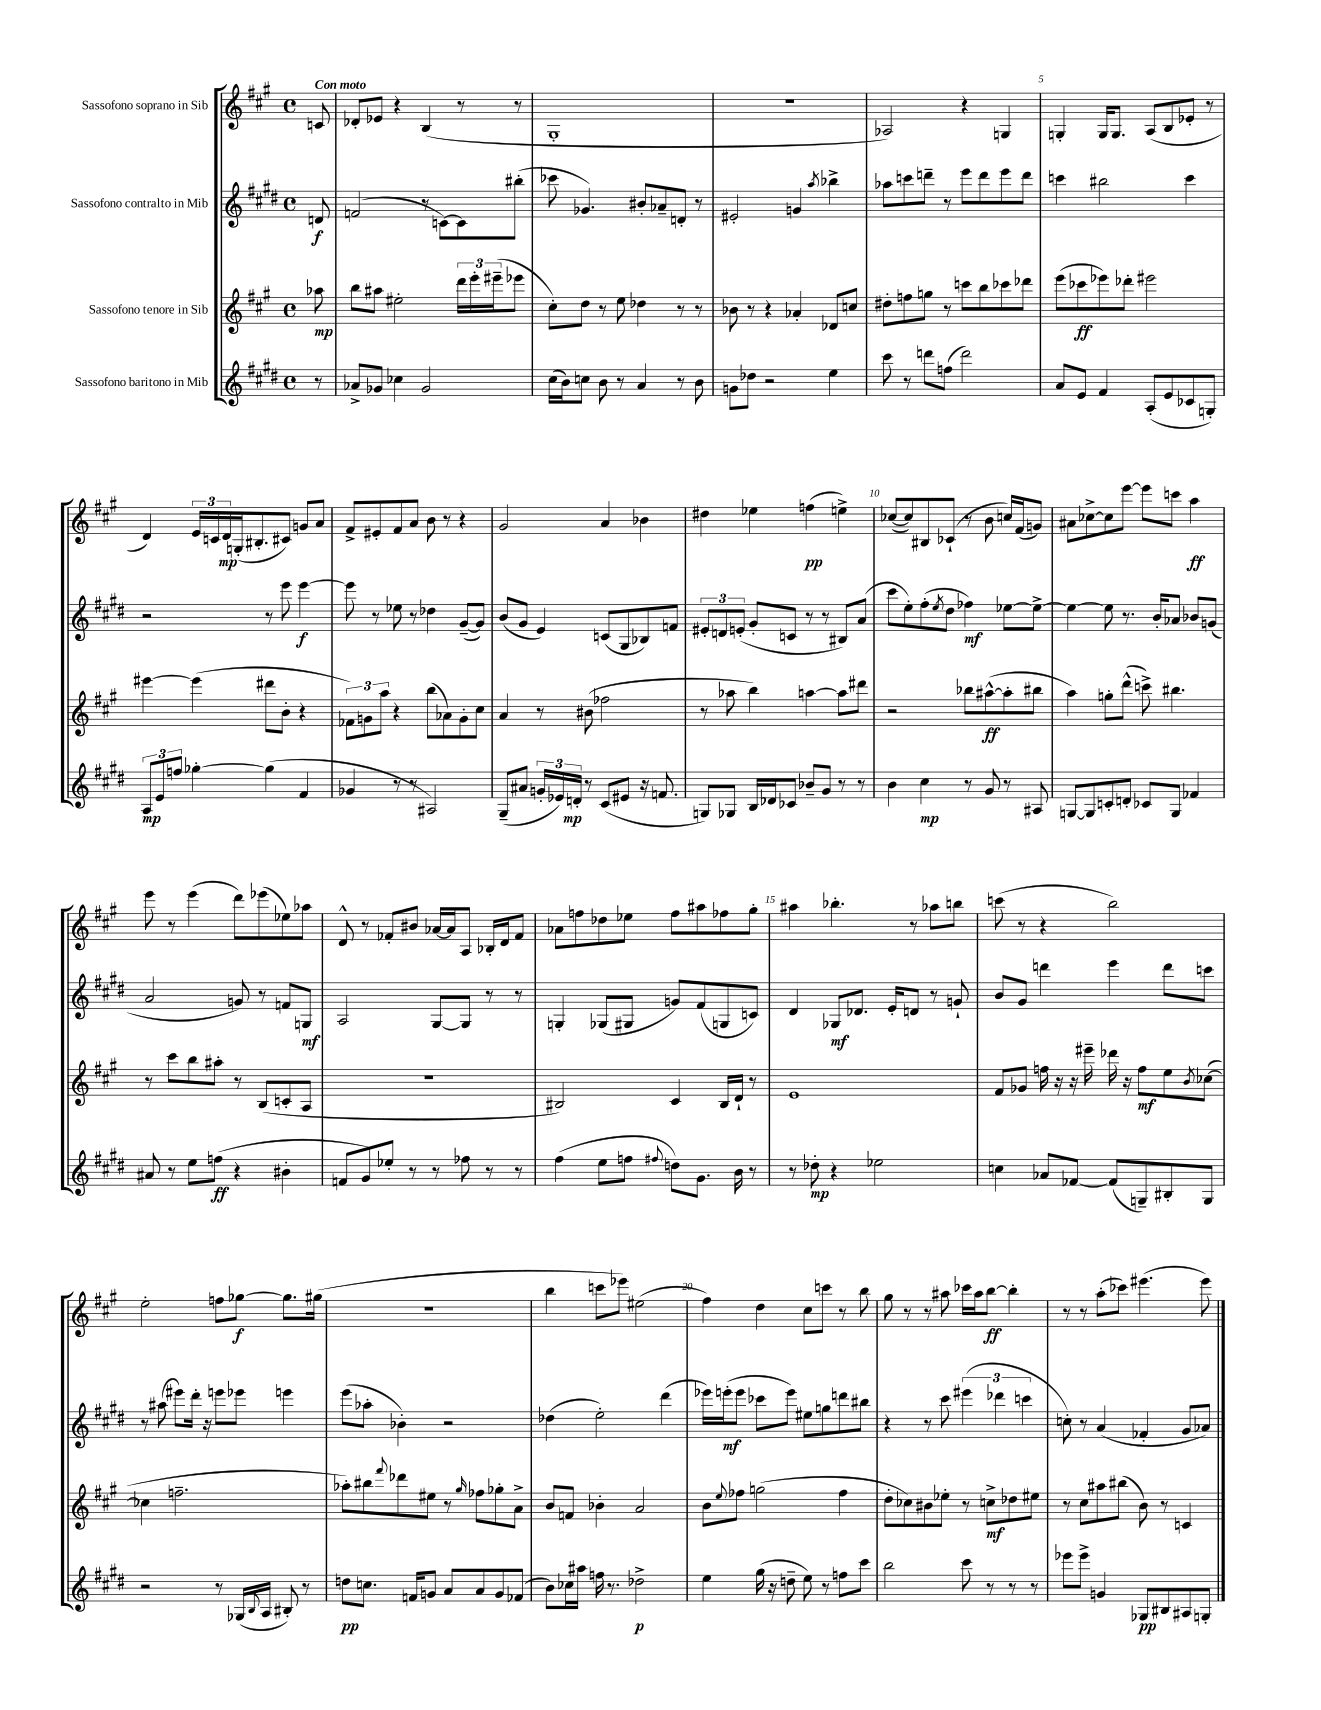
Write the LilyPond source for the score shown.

<<
\new StaffGroup <<
\new Staff = "s0" \with { instrumentName = "Sassofono soprano in Sib" } {
    \clef treble \key a \major \defaultTimeSignature \time 4/4 \partial 8 \tempo "Con moto"
    c'8 |
    des'8-. ees'8 r4 b4( r8 r8 |
    gis1-. |
    R1 |
    aes2) r4 g4 |
    g4-. g16 g8. a8( b8 ees'8-. r8 |
    d'4) \tuplet 3/2 { e'16 c'16 d'16\mp } g16-.( bis8.-. cis'8) g'8 a'8 |
    fis'8-> eis'8-. fis'8 a'8 b'8 r8 r4 |
    gis'2 a'4 bes'4 |
    dis''4 ees''4 f''4\pp( e''4->) |
    ces''8~( ces''8) bis8 ces'8-!( r8 b'8 c''16) fis'16( g'8) |
    ais'8 ces''8~-> ces''8 e'''8~ e'''8 c'''8 a''4\ff |
    e'''8 r8 e'''4( d'''8) ees'''8( ees''8) aes''8 |
    d'8-^ r8 fes'8-. bis'8 aes'16~ aes'16 a8 bes16-. d'16 fes'8 |
    aes'8 f''8 des''8 ees''8 f''8 ais''8 fes''8 gis''8-. |
    ais''4 bes''4.-. r8 aes''8 b''8 |
    c'''8( r8 r4 b''2) |
    e''2-. f''8 ges''8~\f ges''8. gis''16( |
    r1 |
    b''4 c'''8 ees'''8) eis''2( |
    fis''4) d''4 cis''8 c'''8 r8 b''8 |
    gis''8 r8 r8 ais''8 ces'''16 ais''16 b''8~\ff b''4-. |
    r8 r8 a''8-.( ces'''8) eis'''4.( eis'''8) \bar "|." |
}
\new Staff = "s1" \with { instrumentName = "Sassofono contralto in Mib" } {
    \clef treble \key e \major \defaultTimeSignature \time 4/4 \partial 8
    d'8\f |
    f'2( r8 c'8~) c'8 bis''8-.( |
    ces'''8 ges'4.) bis'8-. aes'8-- d'8-. r8 |
    eis'2-. g'4 \acciaccatura { a''8 } bes''4-> |
    aes''8 c'''8 d'''8-- r8 e'''8 d'''8 e'''8 d'''8 |
    c'''4 bis''2 c'''4 |
    r2 r8 e'''8 e'''4~\f |
    e'''8 r8 ees''8 r8 des''4 gis'8~--( gis'8) |
    b'8( gis'8 e'4) c'8( gis8 bes8) f'8 |
    \tuplet 3/2 { eis'8-. d'8 e'8-.( } gis'8-. c'8 r8 r8 bis8) a'8( |
    cis'''8 e''8-.) fis''8-.( \acciaccatura { e''8 } dis''8 fes''4\mf) ees''8~ ees''8~-> |
    ees''4~ ees''8 r8. b'16-. aes'8 bes'8 g'8( |
    a'2 g'8) r8 f'8 g8\mf |
    a2 gis8~ gis8 r8 r8 |
    g4-. ges8( gis8 g'8) fis'8( g8 c'8) |
    dis'4 ges8\mf des'8. e'16-. d'8 r8 g'8-! |
    b'8 gis'8 d'''4 e'''4 d'''8 c'''8 |
    r8 ais''8( eis'''8) dis'''16-. r16 e'''8 ees'''8 e'''4 |
    e'''8( aes''8-. bes'4-.) r2 |
    des''4( e''2-.) dis'''4( |
    ees'''16) e'''16-.\mf( e'''8 ces'''8 e'''8) eis''8 g''8 d'''8 bis''8 |
    r4 r8 cis'''8 \tuplet 3/2 { eis'''4( des'''4 c'''4 } |
    c''8-.) r8 a'4( fes'4-. gis'8 aes'8) \bar "|." |
}
\new Staff = "s2" \with { instrumentName = "Sassofono tenore in Sib" } {
    \clef treble \key a \major \defaultTimeSignature \time 4/4 \partial 8
    aes''8\mp |
    b''8 ais''8 eis''2-. \tuplet 3/2 { d'''16 e'''16-. eis'''16--( } ees'''8 |
    cis''8-.) d''8 r8 e''8 des''4 r8 r8 |
    bes'8 r8 r4 aes'4-. des'8 c''8 |
    dis''8-. f''8 g''8 r8 c'''8 b''8 ces'''8 des'''8 |
    e'''8( ces'''8\ff ees'''8) des'''8-. eis'''2 |
    eis'''4~ eis'''4( dis'''8 b'8-. r4 |
    \tuplet 3/2 { fes'8) g'8 a''8 } r4 b''8( aes'8) g'8-. cis''8 |
    a'4 r8 bis'8( fes''2 |
    r8 aes''8 b''4) a''4~ a''8 dis'''8 |
    r2 bes''8 ais''8~-^\ff( ais''8-. bis''8 |
    a''4) g''8-. d'''8-^( c'''8->) bis''4. |
    r8 cis'''8 b''8 ais''8-. r8 b8( c'8-. a8 |
    r1 |
    bis2) cis'4 bis16 d'16-! r8 |
    e'1 |
    fis'8 ges'8 f''16 r16 r16 eis'''16-- des'''16 r16 f''8\mf e''8 \acciaccatura { b'8 } ces''8~( |
    ces''4 f''2.-- |
    aes''8-.) bis''8 \appoggiatura { fis'''8 } des'''8 eis''8 r8 \grace { gis''16 } fes''8 ges''8-. a'8-> |
    b'8 f'8 bes'4-. a'2 |
    b'8 \appoggiatura { e''8 } fes''8 g''2( fes''4 |
    d''8-. ces''8) bis'8 ees''8-. r8 c''8->\mf des''8 eis''8 |
    r8 cis''8 ais''8 bis''8( b'8) r8 c'4 \bar "|." |
}
\new Staff = "s3" \with { instrumentName = "Sassofono baritono in Mib" } {
    \clef treble \key e \major \defaultTimeSignature \time 4/4 \partial 8
    r8 |
    aes'8-> ges'8 ces''4 ges'2 |
    cis''16( b'16) c''8 b'8 r8 a'4 r8 b'8 |
    g'8 des''8 r2 e''4 |
    cis'''8 r8 d'''8 f''8( d'''2) |
    a'8 e'8 fis'4 a8-.( e'8 ces'8 g8-.) |
    \tuplet 3/2 { a8\mp e'8 f''8 } ges''4~-. ges''4( fis'4 |
    ges'4 r8 r8 ais2) |
    gis8--( ais'8 \tuplet 3/2 { g'16-. ees'16) d'16-.\mp } r8 cis'8( eis'8 r16 f'8. |
    g8) ges8 b16 des'16 ces'8 bes'8-- gis'8 r8 r8 |
    b'4 cis''4\mp r8 gis'8 r8 ais8 |
    g8~ g8 c'8-. d'8-. ces'8 g8 fes'4 |
    ais'8 r8 e''8 f''8\ff( r4 bis'4-. |
    f'8 gis'8) ees''8-. r8 r8 fes''8 r8 r8 |
    fis''4( e''8 f''8 \appoggiatura { fis''8 } d''8) gis'8. b'16 r8 |
    r8 des''8-.\mp r4 ees''2 |
    c''4 aes'8 fes'8~ fes'8( g8--) bis8-. g8 |
    r2 r8 ges16( \appoggiatura { b8 } a16 bis8-.) r8 |
    d''8\pp c''8. f'16 g'8 a'8 a'8 g'8 fes'8( |
    b'8) ces''16 ais''16 f''16 r8. des''2->\p |
    e''4 gis''16( r16 d''8-- e''8) r8 f''8 cis'''8 |
    b''2 cis'''8 r8 r8 r8 |
    ees'''8 ees'''8-> g'4 ges8\pp bis8 ais8 g8-. \bar "|." |
}
>>
>>
\layout { \context { \Score \override BarNumber.break-visibility = ##(#f #t #t) barNumberVisibility = #(every-nth-bar-number-visible 5) } }
